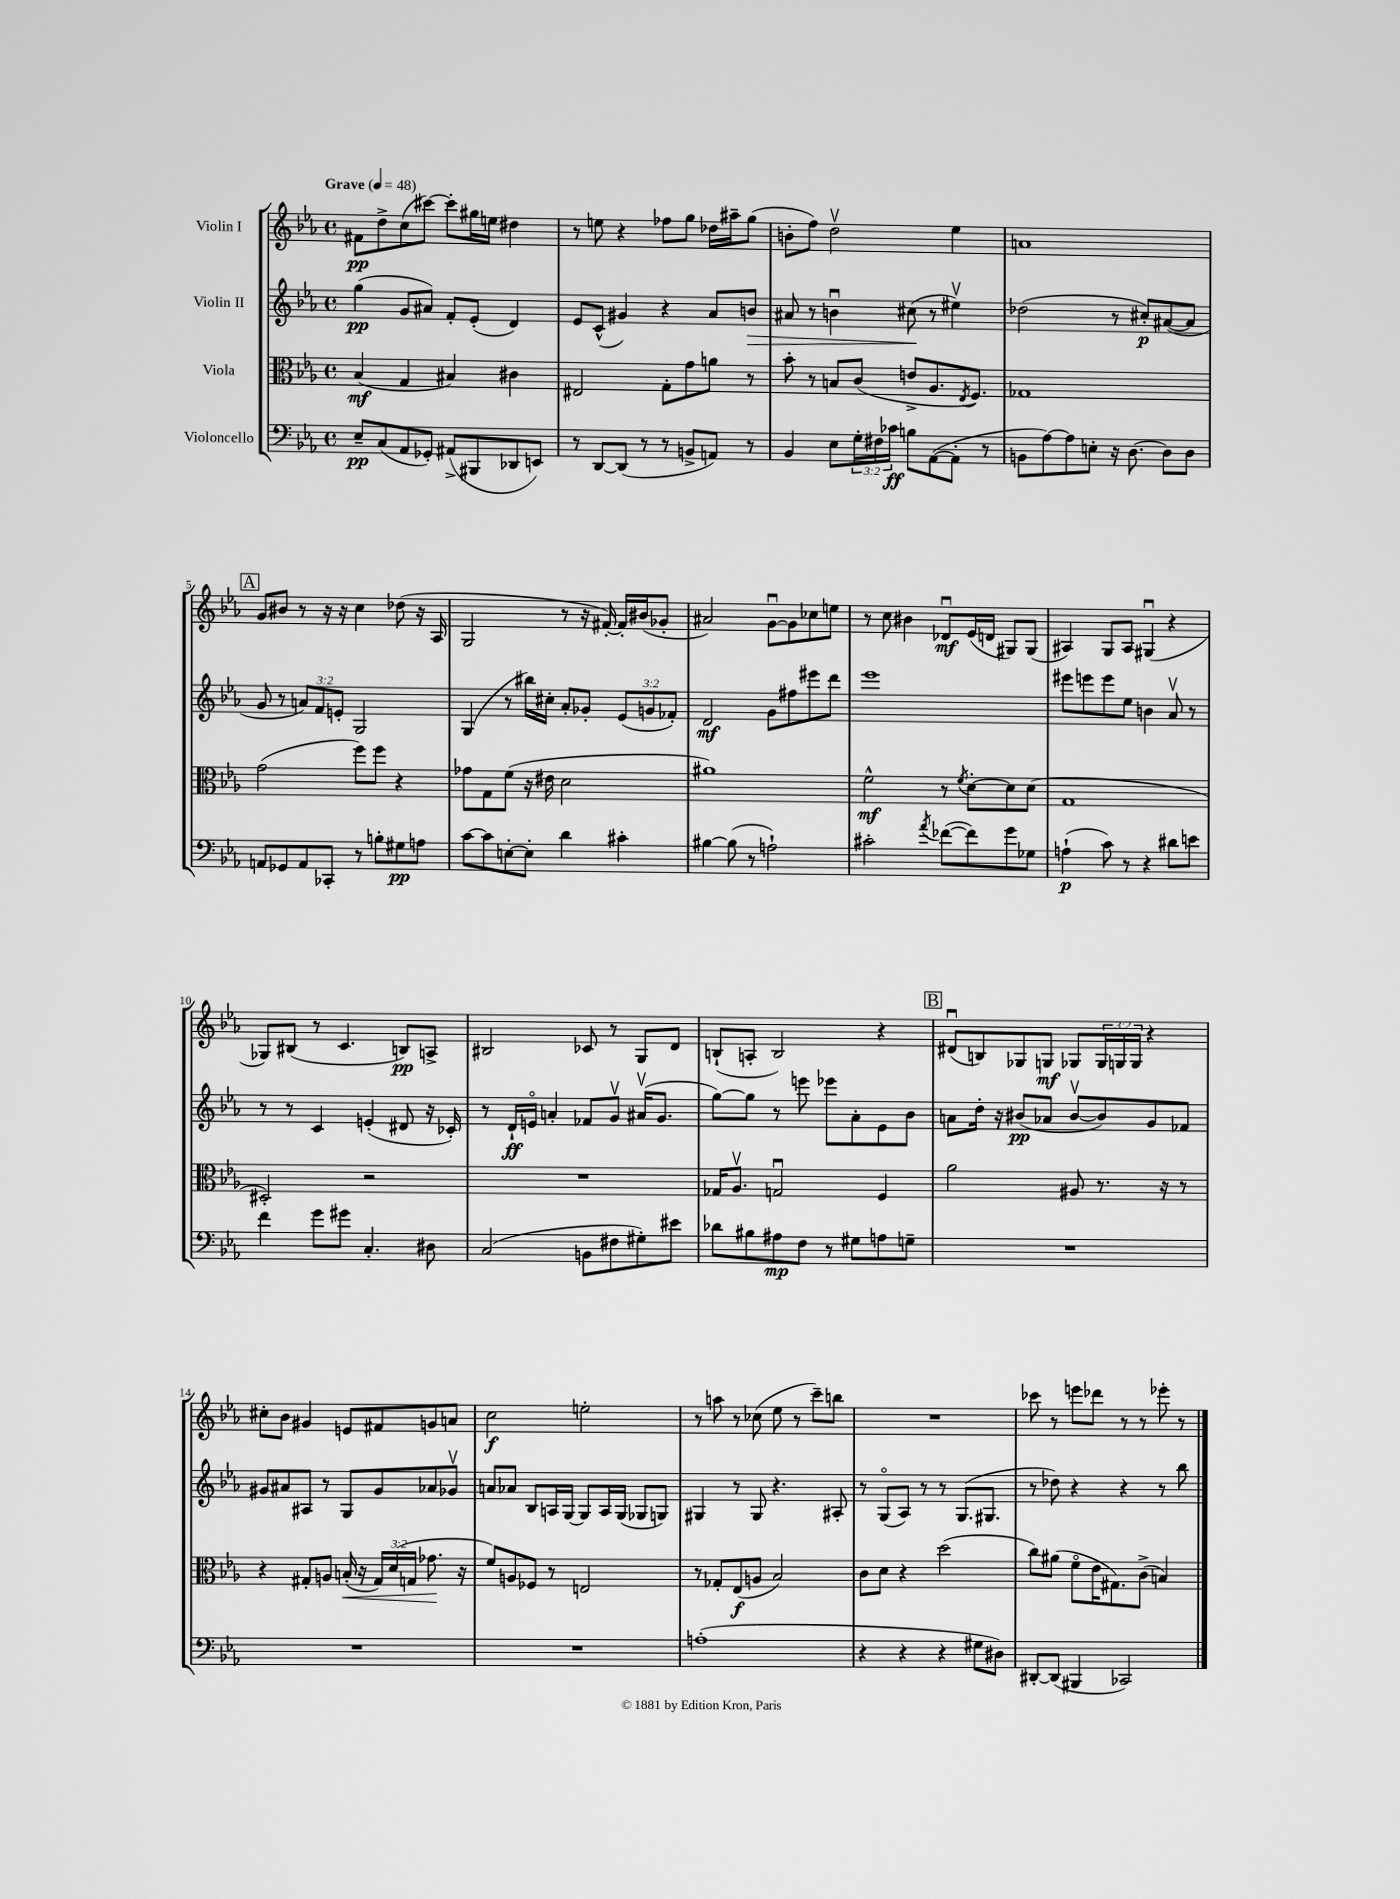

**kern	**kern	**kern	**kern
*staff4	*staff3	*staff2	*staff1
*clefF4	*clefC3	*clefG2	*clefG2
*k[b-e-a-]	*k[b-e-a-]	*k[b-e-a-]	*k[b-e-a-]
*M4/4	*M4/4	*M4/4	*M4/4
*met(c)	*met(c)	*met(c)	*met(c)
*MM48	*MM48	*MM48	*MM48
8E-~	(4B-	(4gg	8f#
(8C	.	.	8dd^
8AA-	4G	8g	(8cc
8GG-')	.	8a#)	[8ccc#)
(8AA#^	4B#)	8f'	8ccc#']
8BBB#	.	(8e-'	16gg#
.	.	.	16ee
8DD-	4c#	4d)	4dd#
8EE)	.	.	.
=	=	=	=
8r	2E#	8e-	8r
[8DD	.	(8c^^	8ee
(8DD]	.	4g#)	4r
8r	.	.	.
8r	8G'	4r	8ff-
8BB^	8g	.	8gg
8AA)	8a	8a-	16dd-
.	.	.	16aa#~
8r	8r	8b	(8gg
=	=	=	=
4BB-	8b-'	8a#	8b'
.	8r	8r	8ff)
8E-	8B	4bu	2ddv
24G'	(8c	.	.
24F#	.	.	.
24c-	.	.	.
8B	8e^	(8cc#	.
([8AA-	8.A-	8r	.
8AA-']	.	4ee#v)	4ee-
.	8qE-	.	.
.	8.F)	.	.
8r	.	.	.
=	=	=	=
8BB	1G-	(2dd-	1a
[8A-)	.	.	.
8A-]	.	.	.
8E'	.	.	.
16r	.	8r	.
[8.D	.	.	.
.	.	8cc#')	.
8D]	.	([8a#	.
8D	.	8a#]	.
=	=	=	=
8AA	(2g	8g	8g
8GG-	.	8r	8b#
8AA	.	12a)	8r
.	.	12f	.
8CC-'	.	.	16r
.	.	12e'	.
.	.	.	16r
8r	8ff)	2G	4cc
8B'	8ff	.	.
8G#	4r	.	(8dd-
8A	.	.	16r
.	.	.	16A-
=	=	=	=
[8c	8g-	(4G	2G
8c]	8G	.	.
[8E'	(8f	8r	.
8E']	16r	16bb#)	.
.	16e#	16cc#'	.
4d	2d	8a-'	8r
.	.	8g-'	16r
.	.	.	[16f#')
4c#'	.	(12e-	16f#']
.	.	.	(16b#
.	.	12g	.
.	.	.	8g-'
.	.	12f-')	.
=	=	=	=
[4B#	1a#)	2d	2a#)
(8B#]	.	.	.
8r	.	.	.
2A`)	.	8g	[8gu
.	.	8ff#	8g]
.	.	8eee#	8cc-
.	.	8ddd	8ee
=	=	=	=
2c#'	2f^^	1eee-	8r
.	.	.	8cc
.	.	.	4b#
8qa-	.	.	.
([8f-	8r	.	8d-u
.	8qf	.	.
8f-])	[8d'	.	(16e-
.	.	.	16d
8g	8d]	.	8G#)
8G-	(8d	.	(8G#
=	=	=	=
(4A`	1G	8eee#	4A#)
.	.	8eee	.
8c)	.	8eee	8G
8r	.	8ee-	8A#
4r	.	4b	(4G#u
8d#	.	8a-v	4r
8e	.	8r	.
=	=	=	=
4f	2D#')	8r	8G-)
.	.	8r	(8B#
8g	.	4c	8r
8g#	.	.	4.c
4.C'	2r	(4e'	.
.	.	8d#	8B)
8D#	.	16r	8A^
.	.	16c-')	.
=	=	=	=
(2C	1r	8r	2B#
.	.	16d`	.
.	.	16eo	.
.	.	4a'	.
8BB	.	8f-	8c-
8F#	.	8gv	8r
8G#')	.	(16a#v	8G
.	.	8.g	.
8e#	.	.	8d
=	=	=	=
8d-	16G-	[8gg)	(8B`
.	8.A-v	.	.
8B#	.	8gg]	8A'
8A#	2Gu	8r	2B)
8F	.	8eee	.
8r	.	8eee-	.
8G#	.	8a-'	.
8A	4F	8e-	4r
8G~	.	8b-	.
=	=	=	=
1r	2a-	8a	(8d#u
.	.	16dd'	8B)
.	.	16r	.
.	.	(8b#	8G-
.	.	8a-	8G
.	8A#	[8b#v	8G-
.	8.r	8b#])	24G-
.	.	.	24G
.	.	.	24G
.	.	8g	4r
.	16r	.	.
.	8r	8f-	.
=	=	=	=
1r	4r	8g#	8cc#'
.	.	8a#	8b-
.	8G#'	8A#	4g#
.	8A	8r	.
.	(16B'	8G	8e
.	16r	.	.
.	24G#)	8g#	8f#
.	(24d	.	.
.	24G	.	.
.	8.g-	8a-	8g
.	.	8g-v	8a
.	16r	.	.
=	=	=	=
1r	8f)	8a	2cc
.	8A	8a-	.
.	8F-	8B-	.
.	8r	16A	.
.	.	[16G	.
.	2E	8G]	2ee'
.	.	16A	.
.	.	(16G	.
.	.	8G-	.
.	.	8G)	.
=	=	=	=
(1A'	8r	4G#	8r
.	8G-'	.	8aa
.	(8E-	8r	8r
.	8A	8G#	(8cc-
.	2B-)	4.r	8ee-
.	.	.	8r
.	.	.	8ccc~)
.	.	8A#'	8bb
=	=	=	=
4r	8c	8r	1r
.	8d	(8Go	.
4r	4r	8A-)	.
.	.	8r	.
4r	(2dd	8r	.
.	.	(8.G	.
8G#	.	.	.
.	.	8.G#	.
8D#)	.	.	.
=	=	=	=
[8DD#'	8cc)	8r	8ccc-
(8DD#]	(8a#	8dd-)	8r
4BBB#	8fo	4r	8eee
.	16e-	.	8ddd-
.	8.G#)	.	.
2CC-)	.	4r	8r
.	(8c^	.	8r
.	4B)	8r	8eee-'
.	.	8bb-	8r
==	==	==	==
*-	*-	*-	*-
